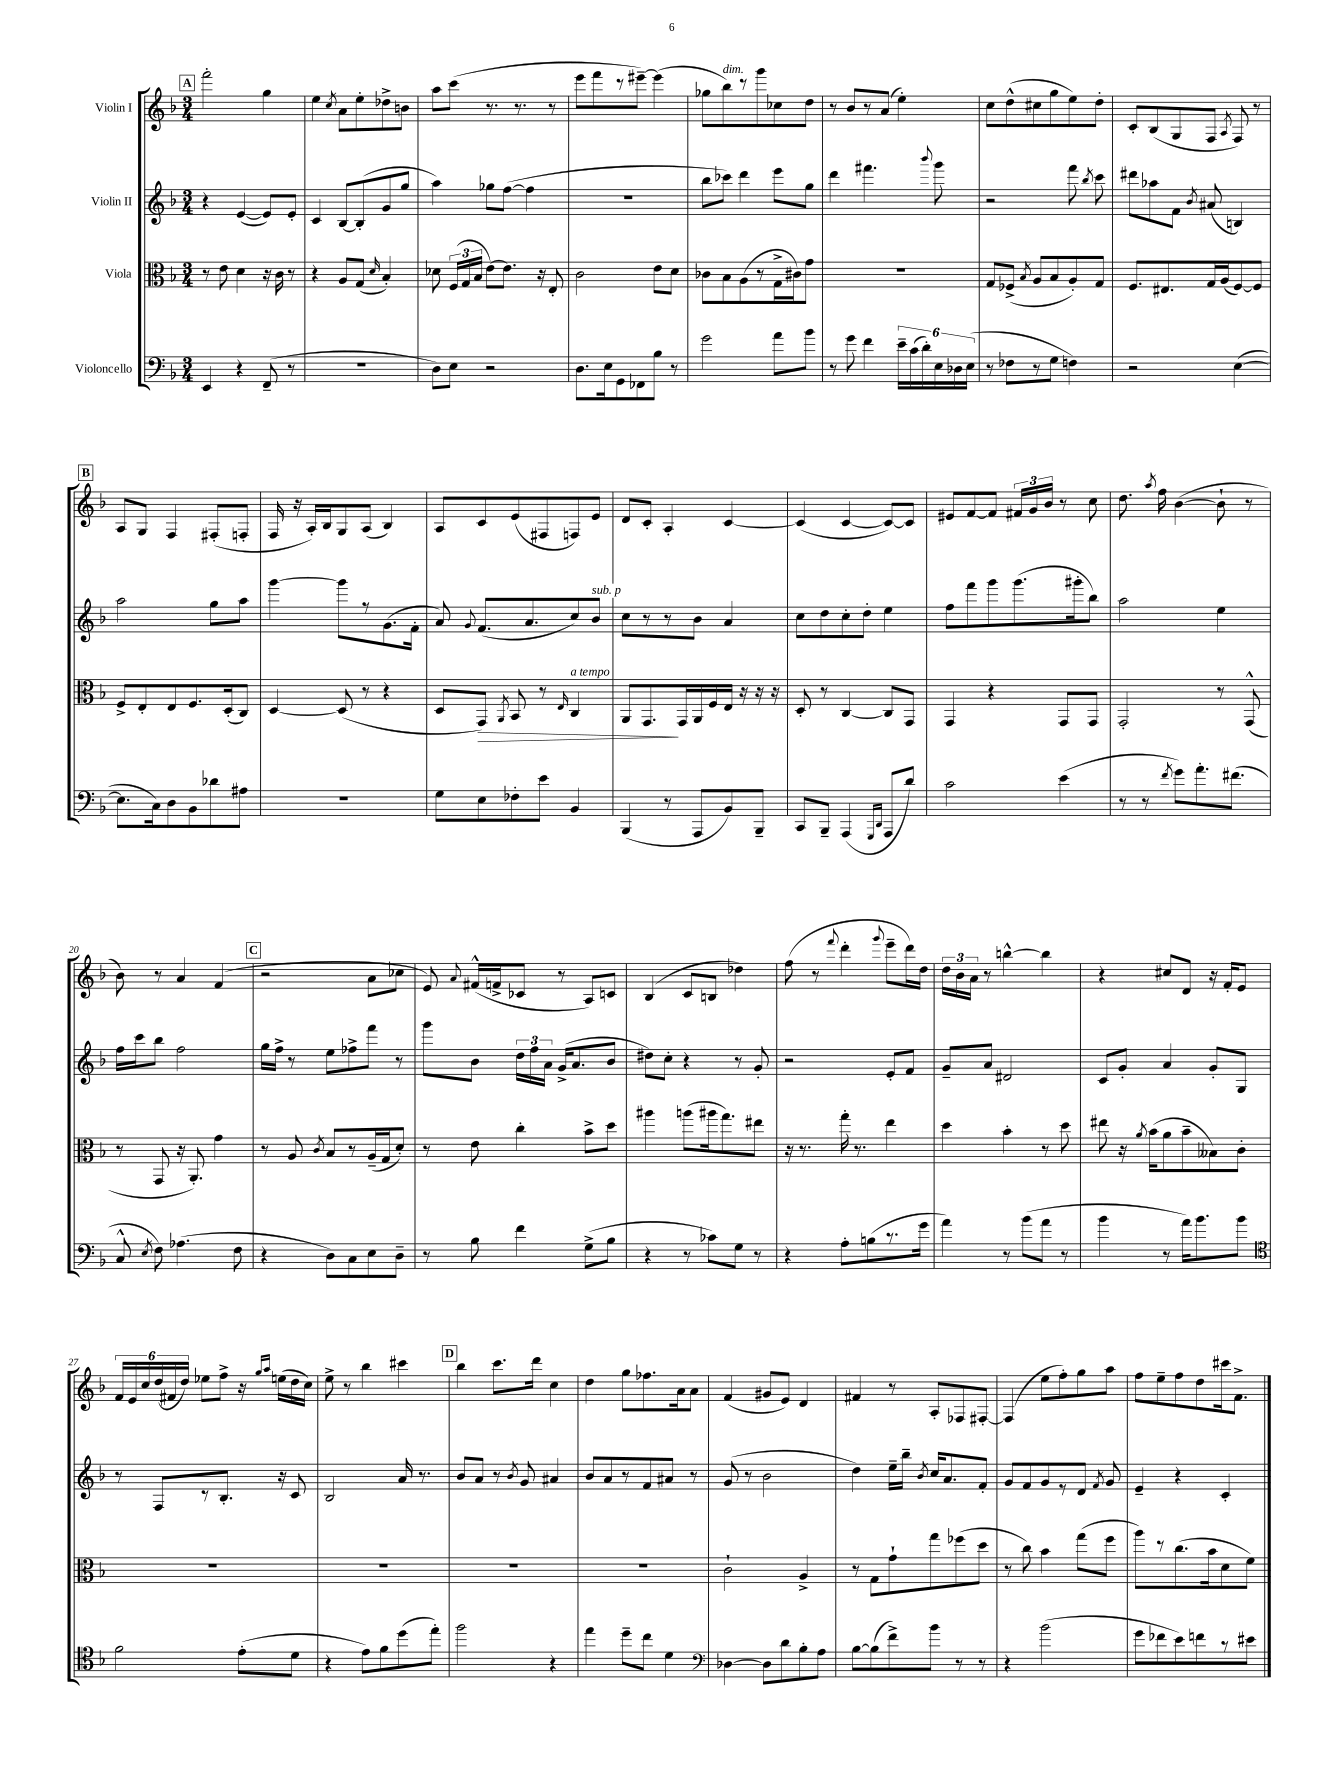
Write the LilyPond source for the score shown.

<<
\new StaffGroup <<
\new Staff = "s0" \with { instrumentName = "Violin I" } {
    \clef treble \key f \major \numericTimeSignature \time 3/4
    \autoBeamOff \mark \markup { \box "A" } f'''2-. g''4 |
    e''4 \acciaccatura { c''8 } a'8[ e''8-. des''8-> b'8] |
    a''8[ c'''8]( r8. r8. r8 |
    e'''8[ f'''8 r8 eis'''8]~--) eis'''4( |
    ges''8[ bes''8^\markup { \italic "dim." }) r8 g'''8 ces''8 d''8] |
    r8 bes'8[ r8 a'8]( e''4-.) |
    c''8[ d''8-^( cis''8 g''8 e''8) d''8]-. |
    c'8[-. bes8( g8 f8] \acciaccatura { a8 } f8) r8 |
    \mark \markup { \box "B" } a8[ g8] f4 fis8[-.( f8]-. |
    f16 r16 a16[-.) bes16 g8 a8]( bes4) |
    a8[ c'8 e'8( fis8 f8) e'8] |
    d'8[ c'8]-. a4-. c'4~ |
    c'4( c'4~ c'8[~) c'8] |
    eis'8[ f'8~ f'8] \tuplet 3/2 { fis'16[ g'16 bes'16] } r8 c''8 |
    d''8. \acciaccatura { a''8 } f''16 bes'4~( bes'8-! r8 |
    bes'8) r8 a'4 f'4( |
    \mark \markup { \box "C" } r2 a'8[ ces''8] |
    e'8) \appoggiatura { a'8 } fis'16[-^( f'16-> ces'8] r8 a8[) c'8] |
    bes4( c'8[ b8] des''4) |
    f''8( r8 \appoggiatura { f'''8 } d'''4-. \appoggiatura { g'''8 } e'''8[-- d'''16) d''16] |
    \tuplet 3/2 { d''16[ bes'16 a'16] } r8 b''4~-^ b''4 |
    r4 cis''8[ d'8] r16 f'16[-. e'8] |
    \tuplet 6/4 { f'16[ e'16 c''16 d''16( fis'16 d''16]) } ees''8[ f''8]-> r16 \grace { g''16[ a''16] } e''16[( d''16 c''16]) |
    e''8-> r8 bes''4 cis'''4 |
    \mark \markup { \box "D" } bes''4 c'''8.[ d'''16] c''4 |
    d''4 g''8[ fes''8. a'16 a'8] |
    f'4( gis'8[ e'8]) d'4 |
    fis'4 r8 a8[-. fes8 fis8]~-. |
    fis4( e''8[ f''8-.) g''8 a''8] |
    f''8[ e''8-- f''8 d''8 cis'''16 f'8.]-> \bar "|." |
}
\new Staff = "s1" \with { instrumentName = "Violin II" } {
    \clef treble \key f \major \numericTimeSignature \time 3/4
    \autoBeamOff \mark \markup { \box "A" } r4 e'4~( e'8[) e'8]-. |
    c'4 bes8[~ bes8-.( g'8 g''8] |
    a''4) ges''8[ f''8]~( f''4 |
    R2. |
    bes''8[ ces'''8]) d'''4 e'''8[ g''8] |
    d'''4 fis'''4. \appoggiatura { bes'''8 } g'''8 |
    r2 f'''8 \acciaccatura { bes''8 } c'''8 |
    dis'''8[ aes''8 f'8] \acciaccatura { bes'8 } ais'8( b4) |
    \mark \markup { \box "B" } a''2 g''8[ a''8] |
    g'''4~ g'''8[ r8 g'8.( f'16]-. |
    a'8) \appoggiatura { g'8 } f'8.[( a'8. c''8) bes'8]^\markup { \italic "sub. p" } |
    c''8[ r8 r8 bes'8] a'4 |
    c''8[ d''8 c''8-. d''8]-. e''4 |
    f''8[ f'''8 g'''8 g'''8.( gis'''16-. bes''8]) |
    a''2 e''4 |
    f''16[ c'''16 bes''8] f''2 |
    \mark \markup { \box "C" } g''16[ f''16]-> r8 e''8[ fes''8-> f'''8] r8 |
    g'''8[ bes'8] \tuplet 3/2 { d''16[ f''16 a'16] } g'16[->( a'8. bes'8] |
    dis''8[) c''8]-. r4 r8 g'8-. |
    r2 e'8[-. f'8] |
    g'8[-- a'8] dis'2 |
    c'8[ g'8]-. a'4 g'8[-. g8] |
    r8 f8[ r8 bes8.]-. r16 c'8 |
    bes2 a'16 r8. |
    \mark \markup { \box "D" } bes'8[ a'8] r8 \acciaccatura { bes'8 } g'8 ais'4 |
    bes'8[ a'8 r8 f'8 ais'8] r8 |
    g'8( r8 bes'2 |
    d''4) e''16[-- bes''16]-- \acciaccatura { bes'8 } c''16[ a'8. f'8]-. |
    g'8[ f'8 g'8 r8 d'8] \acciaccatura { f'8 } g'8 |
    e'4-- r4 c'4-. \bar "|." |
}
\new Staff = "s2" \with { instrumentName = "Viola" } {
    \clef alto \key f \major \numericTimeSignature \time 3/4
    \autoBeamOff \mark \markup { \box "A" } r8 e'8 d'4 r16 c'16 r8 |
    r4 a8[ g8]( \grace { d'16 } bes4-.) |
    des'8 \tuplet 3/2 { f16[( g16 bes16] } e'8[~) e'8.] r16 e8-. |
    c'2 e'8[ d'8] |
    ces'8[ bes8 a8( r8 g16-> cis'16) g'8] |
    R2. |
    g8[ fes8]->( \acciaccatura { bes8 } a8[ bes8 a8-.) g8] |
    f8.[ eis8. g16 a16( f8~) f8] |
    \mark \markup { \box "B" } f8[-> e8-. e8 f8. d16-.( c8]) |
    d4~ d8( r8 r4 |
    d8[ g,8]\>) \acciaccatura { a,8 } bes,8 r8 \grace { e16 } c4^\markup { \italic "a tempo" } |
    a,8[ g,8.\! g,16 a,16 f16 e16] r16 r16 r16 |
    d8-. r8 c4~ c8[ g,8] |
    g,4 r4 g,8[ g,8] |
    g,2-. r8 g,8-^( |
    r8 g,8 r16 a,8.-.) g'4 |
    \mark \markup { \box "C" } r8 a8 \acciaccatura { c'8 } bes8[ r8 a16--( g16 d'8]-.) |
    r8 e'8 c''4-. bes'8[-> d''8] |
    ais''4 a''8[( ais''16 g''8.) eis''8] |
    r16 r8. g''16-. r8. e''4 |
    d''4 bes'4-. r8 d''8 |
    eis''8 r16 \acciaccatura { a'8 } bes'16[( a'8 bes'8-- beses8) c'8]-. |
    R2. |
    R2. |
    \mark \markup { \box "D" } R2. |
    R2. |
    c'2-! a4-> |
    r8 g8[ g'8-! g''8 fes''8( d''8] |
    r8 c''8) bes'4 g''8[( f''8] |
    a''8[) r8 c''8.( bes'16 d'8 f'8]) \bar "|." |
}
\new Staff = "s3" \with { instrumentName = "Violoncello" } {
    \clef bass \key f \major \numericTimeSignature \time 3/4
    \autoBeamOff \mark \markup { \box "A" } e,4 r4 f,8--( r8 |
    R2. |
    d8[) e8] r2 |
    d8.[ e16 g,8 fes,8 bes8] r8 |
    g'2 a'8[ bes'8] |
    r8 g'8 f'4 \tuplet 6/4 { e'16[-- c'16( d'16-.) e16 des16 e16]( } |
    r8 fes8[ r8 g8] f4) |
    r2 e4~( |
    \mark \markup { \box "B" } e8.[ c16) d8 bes,8 des'8 ais8] |
    R2. |
    g8[ e8 fes8-. e'8] bes,4 |
    bes,,4( r8 a,,8[ bes,8) bes,,8]-- |
    c,8[ bes,,8]-- a,,4( \grace { g,,16[ d,16] } a,,8[ d'8]) |
    c'2 e'4( |
    r8 r8 \acciaccatura { f'8 } g'8[) a'8.-. fis'8.]( |
    c8-^ \acciaccatura { e8 } f8) aes4.( f8 |
    \mark \markup { \box "C" } r4 d8[) c8 e8 d8]-- |
    r8 bes8 f'4 g8[->( bes8] |
    r4 r8 ces'8[) g8] r8 |
    r4 a8[-. b8( r8. g'16] |
    a'4) r8 bes'8[( a'8] r8 |
    bes'4 r8 a'16[) bes'8. bes'8] |
    \clef tenor f'2 e'8[-.( d'8] |
    r4 e'8[) f'8 d''8( e''8]-.) |
    \mark \markup { \box "D" } f''2 r4 |
    e''4 d''8[-- c''8] d'4 |
    \clef bass des4~ des8[ d'8 bes8-. a8] |
    bes8[~ bes8( f'8->) bes'8] r8 r8 |
    r4 bes'2( |
    g'8[ fes'8 e'8) f'8 r8 eis'8] \bar "|." |
}
>>
>>
\layout { \context { \Score currentBarNumber = #5 } }
